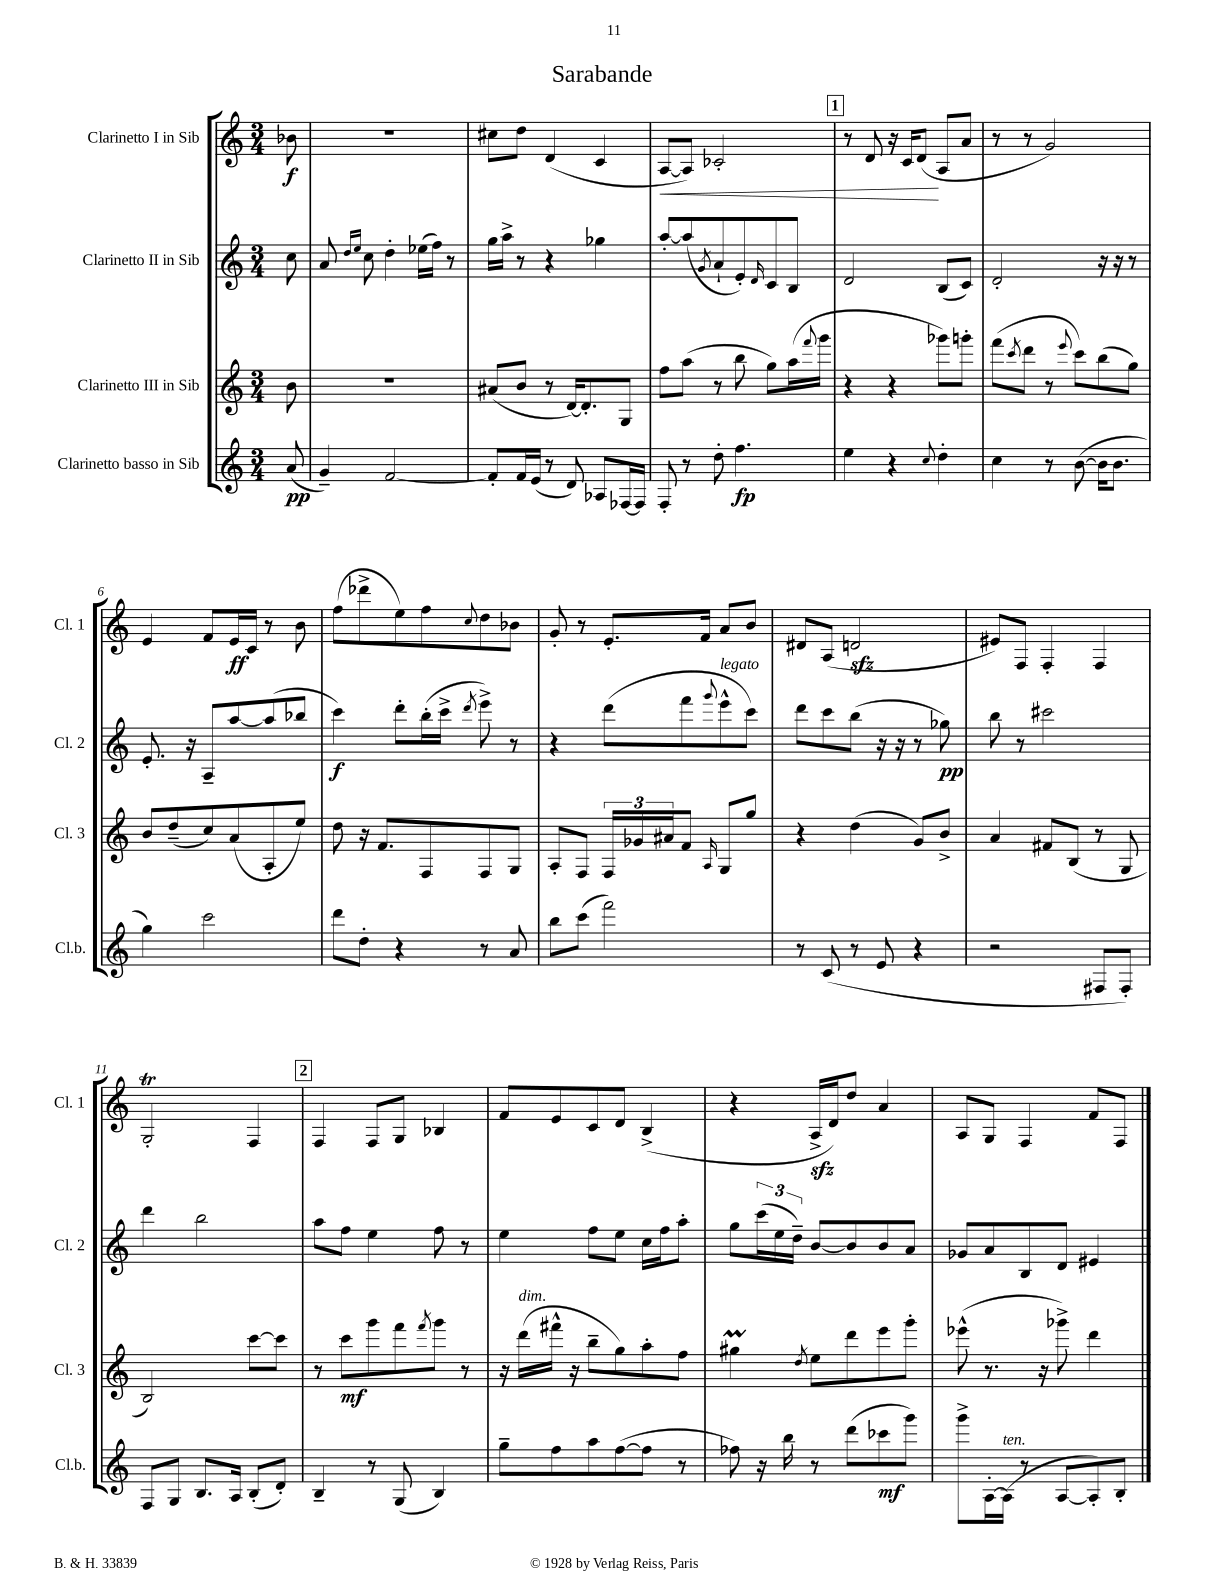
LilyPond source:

\header { title = "Sarabande" }
<<
\new StaffGroup <<
\new Staff = "s0" \with { instrumentName = "Clarinetto I in Sib" shortInstrumentName = "Cl. 1" } {
    \clef treble \key c \major \numericTimeSignature \time 3/4 \partial 8
    bes'8\f |
    R2. |
    cis''8 d''8 d'4( c'4 |
    a8~\< a8) ces'2-. |
    \mark \markup { \box "1" } r8 d'8 r16 c'16 d'8\!( a8 a'8 |
    r8 r8 g'2) |
    e'4 f'8 e'16\ff c'16 r8 b'8 |
    f''8( des'''8-> e''8) f''8 \appoggiatura { c''8 } d''8 bes'8 |
    g'8-. r8 e'8.-. f'16 a'8 b'8 |
    dis'8 a8( d'2\sfz |
    eis'8) f8 f4-. f4 |
    g2-.\trill f4 |
    \mark \markup { \box "2" } f4 f8 g8 bes4 |
    f'8 e'8 c'8 d'8 b4->( |
    r4 a16->\sfz d'16) d''8 a'4 |
    a8 g8 f4 f'8 f8 \bar "|." |
}
\new Staff = "s1" \with { instrumentName = "Clarinetto II in Sib" shortInstrumentName = "Cl. 2" } {
    \clef treble \key c \major \numericTimeSignature \time 3/4 \partial 8
    c''8 |
    a'8 \grace { d''16 e''16 } c''8 d''4-. ees''16( f''16) r8 |
    g''16 a''16-> r8 r4 ges''4 |
    a''8~-. a''8( \acciaccatura { g'8 } a'8-! e'8-.) \grace { d'16 } c'8 b8 |
    \mark \markup { \box "1" } d'2 b8( c'8) |
    d'2-. r16 r16 r8 |
    e'8.-. r16 a8-- a''8~ a''8( bes''8 |
    c'''4\f) d'''8-. b''16-.( c'''16-> \acciaccatura { d'''8 } e'''8->) r8 |
    r4 d'''8( f'''8 \appoggiatura { g'''8 } e'''8-^^\markup { \italic "legato" } c'''8) |
    d'''8 c'''8 b''8( r16 r16 r8 ges''8\pp) |
    b''8 r8 cis'''2 |
    d'''4 b''2 |
    \mark \markup { \box "2" } a''8 f''8 e''4 f''8 r8 |
    e''4 f''8 e''8 c''16 f''16 a''8-. |
    g''8 \tuplet 3/2 { c'''16( e''16 d''16--) } b'8~ b'8 b'8 a'8 |
    ges'8 a'8 b8 d'8 eis'4 \bar "|." |
}
\new Staff = "s2" \with { instrumentName = "Clarinetto III in Sib" shortInstrumentName = "Cl. 3" } {
    \clef treble \key c \major \numericTimeSignature \time 3/4 \partial 8
    b'8 |
    R2. |
    ais'8( b'8 r8 d'16~) d'8.-. g8 |
    f''8 a''8( r8 b''8 g''8) a''16( \appoggiatura { f'''8 } g'''16 |
    \mark \markup { \box "1" } r4 r4 ges'''8) g'''8-. |
    f'''8( \acciaccatura { c'''8 } d'''8 r8 \appoggiatura { e'''8 } c'''8) b''8( g''8) |
    b'8 d''8--( c''8) a'8( a8-. e''8) |
    d''8 r16 f'8. f8 f8 g8 |
    a8-. f8 \tuplet 3/2 { f16 ges'16 ais'16 } f'8 \grace { a16 } g8 g''8 |
    r4 d''4( g'8) b'8-> |
    a'4 fis'8 b8( r8 g8 |
    b2) c'''8~ c'''8 |
    \mark \markup { \box "2" } r8 c'''8\mf g'''8 f'''8 \acciaccatura { f'''8 } g'''8 r8 |
    r16 d'''16^\markup { \italic "dim." }( fis'''16-^ r16 b''8-- g''8) a''8-. f''8 |
    gis''4\prall \acciaccatura { d''8 } e''8 d'''8 e'''8 g'''8-. |
    ees'''8-^( r8. r16 ges'''8->) d'''4 \bar "|." |
}
\new Staff = "s3" \with { instrumentName = "Clarinetto basso in Sib" shortInstrumentName = "Cl.b." } {
    \clef treble \key c \major \numericTimeSignature \time 3/4 \partial 8
    a'8\pp( |
    g'4--) f'2~ |
    f'8-. f'16 e'16( r8 d'8) aes8 fes16~ fes16 |
    f8-. r8 d''8-. f''4.\fp |
    \mark \markup { \box "1" } e''4 r4 \appoggiatura { c''8 } d''4-. |
    c''4 r8 b'8~( b'16 b'8. |
    g''4) c'''2 |
    d'''8 d''8-. r4 r8 a'8 |
    b''8 c'''8( f'''2) |
    r8 c'8( r8 e'8 r4 |
    r2 fis8 fis8-.) |
    f8 g8 b8. a16 b8-.( d'8-.) |
    \mark \markup { \box "2" } b4-- r8 g8( b4) |
    g''8-- f''8 a''8 f''8~( f''8 r8 |
    fes''8) r16 b''16 r8 d'''8( ces'''8\mf g'''8) |
    g'''8-> a16~-. a16^\markup { \italic "ten." }( r8 a8~ a8-.) b8-. \bar "|." |
}
>>
>>
